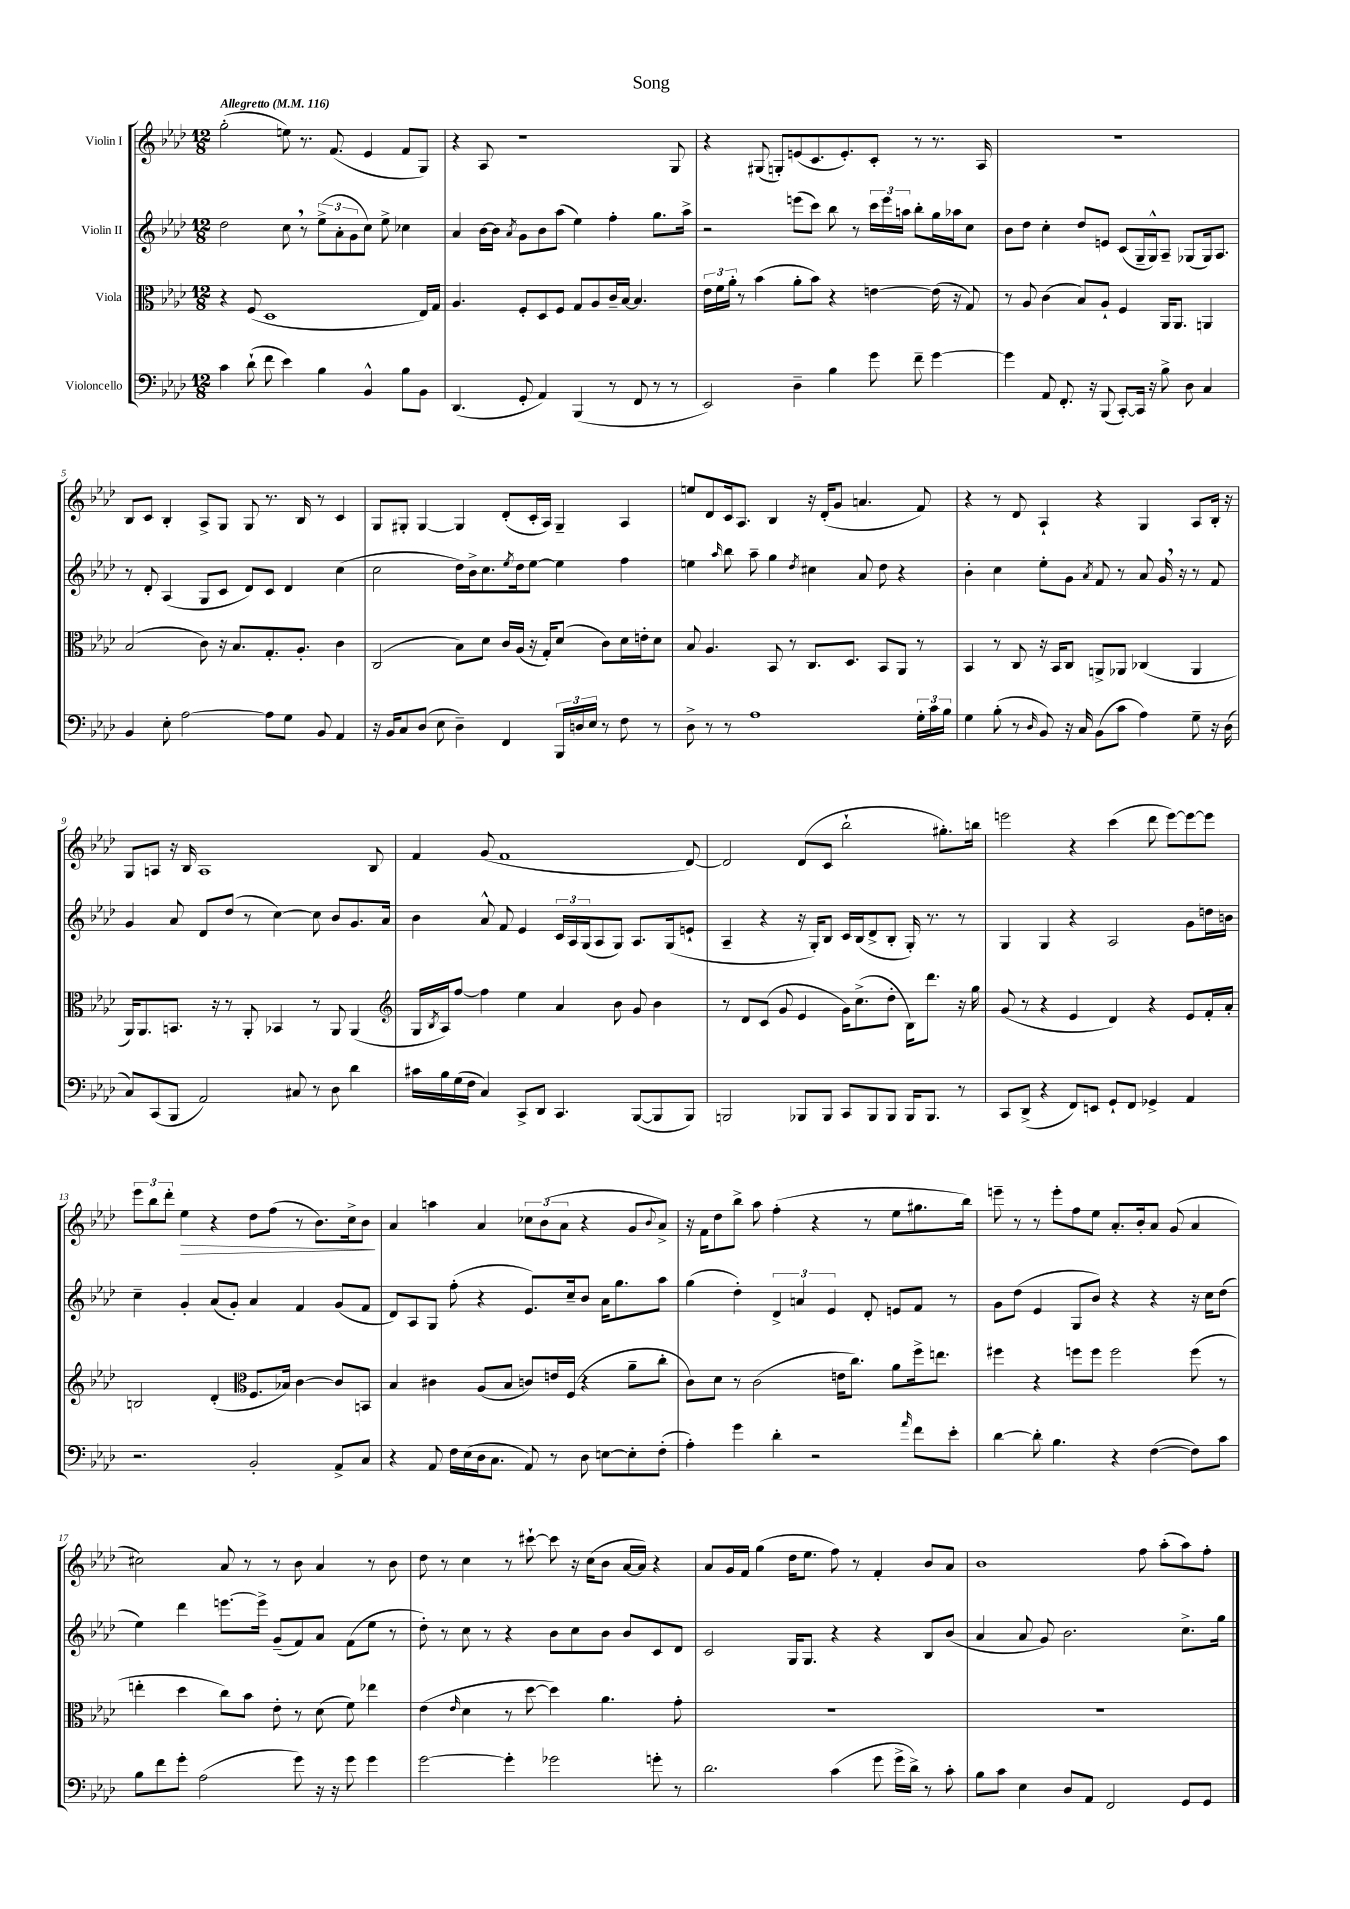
\header { title = "Song" }
<<
\new StaffGroup <<
\new Staff = "s0" \with { instrumentName = "Violin I" } {
    \clef treble \key aes \major \numericTimeSignature \time 12/8 \tempo "Allegretto" 4 = 116
    g''2-.( e''8) r8. f'8.( ees'4 f'8 g8) |
    r4 aes8 r1 g8 |
    r4 gis8( g8-.) e'8( c'8. e'8.-.) c'8-. r8 r8. aes16 |
    R1. |
    bes8 c'8 bes4-. aes8-> g8 g8 r8. bes16 r8 c'4 |
    g8 gis8-. gis4~ gis4 des'8-.( c'16-. aes16) gis4-- aes4 |
    e''8 des'8 c'16 aes8. bes4 r16 des'16-.( g'8 a'4. f'8) |
    r4 r8 des'8 aes4-! r4 g4 aes8 bes16-. r16 |
    g8 a8 r16 bes16 a1 bes8 |
    f'4 g'8( f'1 des'8~) |
    des'2 des'8( c'8 bes''2-! gis''8.-.) b''16 |
    e'''2 r4 c'''4( des'''8 e'''8~) e'''8~ e'''8 |
    \tuplet 3/2 { ees'''8 bes''8 des'''8-. } ees''4\> r4 des''8 f''8( r8 bes'8.) c''16-> bes'8\! |
    aes'4 a''4 aes'4 \tuplet 3/2 { ces''8 bes'8( aes'8 } r4 g'8 \appoggiatura { bes'8 } aes'8->) |
    r16 f'16 des''8 bes''8-> aes''8 f''4-.( r4 r8 ees''8 gis''8. bes''16) |
    e'''8-- r8 r8 e'''8-. f''8 ees''8 aes'8.-. bes'16-. aes'8 g'8( aes'4 |
    cis''2) aes'8 r8 r8 bes'8 aes'4 r8 bes'8 |
    des''8 r8 c''4 r8 cis'''8~-! cis'''8 r16 c''16( bes'8 aes'16~ aes'16) r4 |
    aes'8 g'16 f'16 g''4( des''16 ees''8. f''8) r8 f'4-. bes'8 aes'8 |
    bes'1 f''8 aes''8-.( aes''8) f''8-. \bar "|." |
}
\new Staff = "s1" \with { instrumentName = "Violin II" } {
    \clef treble \key aes \major \numericTimeSignature \time 12/8
    des''2 c''8 \breathe r8 \tuplet 3/2 { ees''8->( aes'8-. g'8 } c''8) ees''8-> ces''4 |
    aes'4 bes'16~ bes'16 \acciaccatura { aes'8 } g'8 bes'8 aes''8( ees''4) f''4-. g''8. aes''16-> |
    r2 e'''8( c'''8) bes''8 r8 \tuplet 3/2 { c'''16 e'''16 a''16 } bes''8-. g''16 aes''16 c''8 |
    bes'8 des''8 c''4-. des''8 e'8 c'8( g16-- g16-^) aes8-- ges8( ges16) aes8. |
    r8 des'8-. aes4( g8 c'8 des'8) c'8 des'4 c''4( |
    c''2 des''16) bes'16-> c''8. \acciaccatura { ees''8 } des''16 ees''8~ ees''4 f''4 |
    e''4 \grace { aes''16 } bes''8 aes''8-- g''4 \acciaccatura { des''8 } cis''4 aes'8 des''8 r4 |
    bes'4-. c''4 ees''8-. g'8 \acciaccatura { aes'8 } f'8 r8 aes'8 g'16 \breathe r16 r8 f'8 |
    g'4 aes'8 des'8 des''8( r8 c''4~) c''8 bes'8 g'8. aes'16 |
    bes'4 aes'8-^ f'8 ees'4 \tuplet 3/2 { c'16 aes16 g16( } aes8 g8) aes8. g16( e'8-! |
    aes4-- r4 r16 g16-.) bes8 c'16 bes16( des'8-> bes8-. g16-.) r8. r8 |
    g4 g4 r4 aes2 g'8 d''16 b'16 |
    c''4-- g'4-. aes'8( g'8-.) aes'4 f'4 g'8( f'8 |
    des'8) aes8 g8 f''8-.( r4 ees'8.) c''16-- bes'8 aes'16 g''8. aes''8 |
    g''4( des''4-.) \tuplet 3/2 { des'4-> a'4 ees'4 } des'8-. e'8 f'8 r8 |
    g'8 des''8( ees'4 g8 bes'8) r4 r4 r16 c''16 des''8( |
    ees''4) des'''4 e'''8.~ e'''16-> g'8--( f'8) aes'8 f'8( ees''8 r8 |
    des''8-.) r8 c''8 r8 r4 bes'8 c''8 bes'8 bes'8 c'8 des'8 |
    c'2 g16 g8. r4 r4 bes8 bes'8( |
    aes'4 aes'8 g'8) bes'2. c''8.-> g''16 \bar "|." |
}
\new Staff = "s2" \with { instrumentName = "Viola" } {
    \clef alto \key aes \major \numericTimeSignature \time 12/8
    r4 f8( des1 ees16) g16 |
    aes4. f8-. des8 f8 g8 aes8 c'16-- bes16~ bes4. |
    \tuplet 3/2 { ees'16 f'16 aes'16-. } r8 bes'4( aes'8-. bes'8) r4 e'4~ e'16( r16 g8) |
    r8 aes8 c'4( bes8) aes8-! f4 aes,16 aes,8. a,4 |
    bes2( c'8) r16 bes8. g8.-. aes8.-. c'4 |
    c2( bes8) des'8 c'16 aes16( r16 g16-.) des'8( c'8) des'16 e'16-. des'8 |
    bes8 aes4. bes,8 r8 c8. des8. bes,8 aes,8 r8 |
    bes,4 r8 c8 r16 bes,16 c8 a,8-> aes,8 ces4( aes,4 |
    aes,16) aes,8. b,8. r16 r8 aes,8-. bes,4 r8 aes,8 aes,4( |
    \clef treble g16 \acciaccatura { bes8 } aes16) f''8~ f''4 ees''4 aes'4 bes'8 g'8 bes'4 |
    r8 des'8 c'8( g'8 ees'4 g'16) c''8.->( des''8-. bes16) des'''8. r16 g''16 |
    g'8( r8 r4 ees'4 des'4) r4 ees'8 f'16-. aes'16-. |
    b2 des'4-.( \clef alto f8. bes16) c'4~ c'8 b,8 |
    bes4 cis'4 aes8( bes8 c'8) e'16 f16( r4 aes'8-- c''8-. |
    c'8) des'8 r8 c'2( e'16 c''8.) aes'8 f''16-> e''8. |
    fis''4 r4 f''8 f''8 f''2 f''8( r8 |
    e''4-. des''4 c''8) bes'8 ees'8-. r8 des'8( f'8) ees''4 |
    ees'4( \grace { ees'16 } des'4 r8 des''8~ des''4) aes'4. g'8-. |
    R1. |
    R1. \bar "|." |
}
\new Staff = "s3" \with { instrumentName = "Violoncello" } {
    \clef bass \key aes \major \numericTimeSignature \time 12/8
    c'4 des'8-!( f'8 ees'4) bes4 bes,4-^ bes8 bes,8 |
    des,4.( g,8-. aes,4) bes,,4( r8 f,8 r8 r8 |
    ees,2) des4-- bes4 g'8 f'8-- g'4~ |
    g'4 aes,8 f,8.-. r16 bes,,8( c,8~-.) c,16 r16 bes8-> des8 c4 |
    bes,4 ees8-. aes2~ aes8 g8 bes,8 aes,4 |
    r16 bes,16 c8 des8( ees8 des4--) f,4 \tuplet 3/2 { bes,,16 d16 ees16 } r8 f8 r8 |
    des8-> r8 r8 aes1 \tuplet 3/2 { g16-. c'16 bes16 } |
    g4 bes8-.( r8 \grace { des16 } bes,8) r16 c16 bes,8( c'8 aes4) g8-- r16 des16( |
    c8) c,8( bes,,8 aes,2) cis8 r8 des8 des'4 |
    cis'16 bes16 g16( f16 c4) c,8-> des,8 c,4. bes,,8~( bes,,8 bes,,8) |
    b,,2 bes,,8 bes,,8 c,8 bes,,8 bes,,8 bes,,16 bes,,8. r8 |
    c,8 des,8->( r4 f,8) e,8 g,8-! f,8 ges,4-> aes,4 |
    r2. bes,2-. aes,8-> c8 |
    r4 aes,8 f16 ees16( des16 c8. aes,8) r8 des8 e8~ e8-. f8-.( |
    aes4-.) g'4 des'4-. r2 \grace { aes'16 } f'8 ees'8-. |
    des'4~ des'8-. bes4. r4 f4~( f8) c'8 |
    bes8 f'8 g'8-. aes2( g'8) r16 r16 g'8 g'4 |
    g'2~ g'4-. ges'2 g'8-. r8 |
    des'2. c'4( g'8 g'16-> des'16->) r8 c'8-. |
    bes8 c'8 ees4 des8 aes,8 f,2 g,8 g,8 \bar "|." |
}
>>
>>
